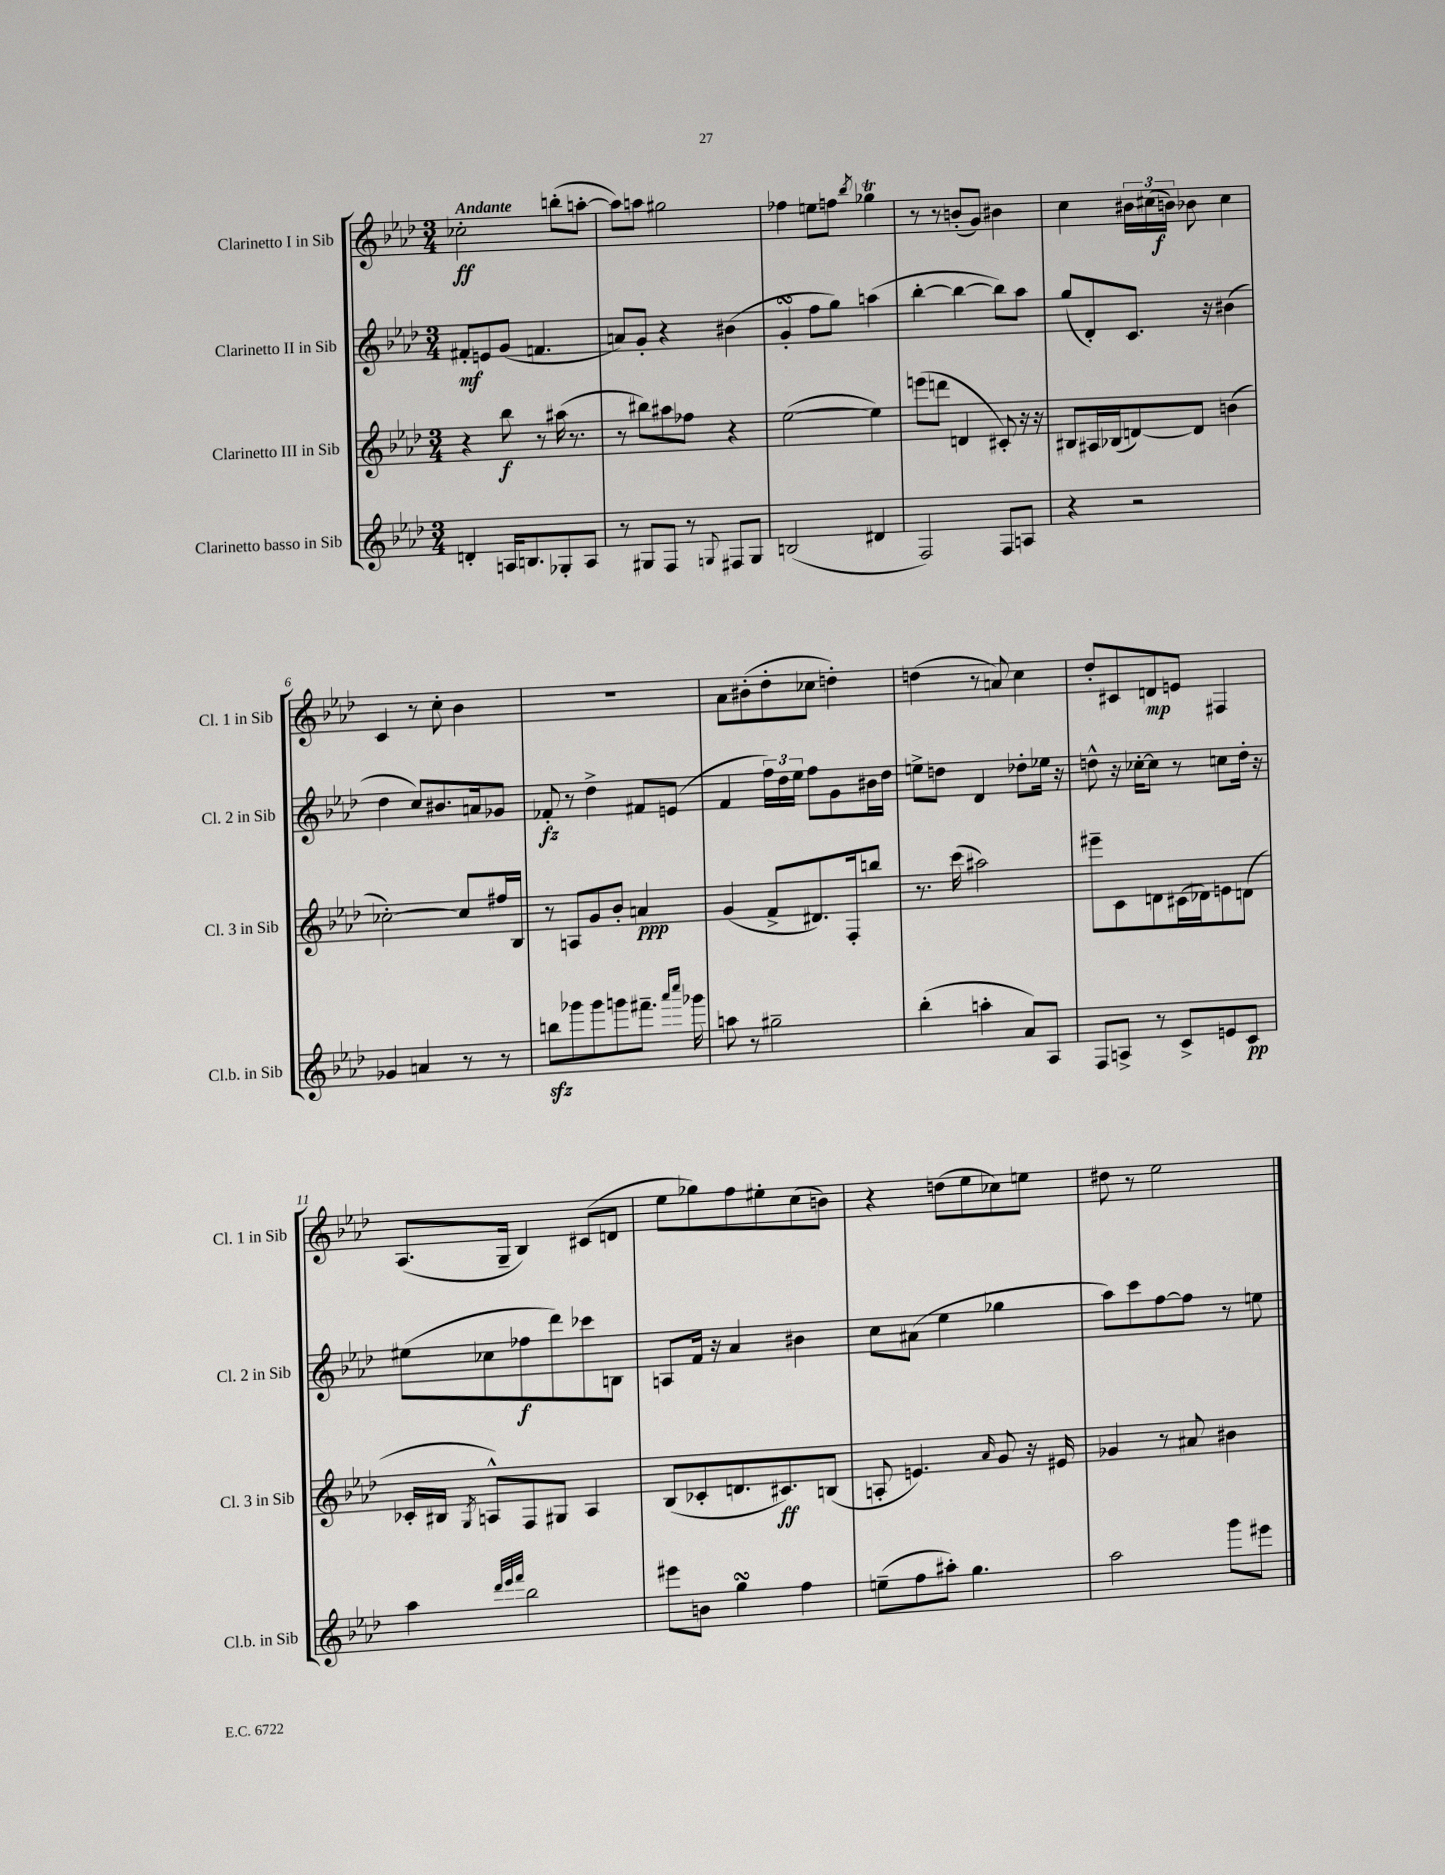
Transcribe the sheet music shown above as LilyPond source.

<<
\new StaffGroup <<
\new Staff = "s0" \with { instrumentName = "Clarinetto I in Sib" shortInstrumentName = "Cl. 1 in Sib" } {
    \clef treble \key aes \major \numericTimeSignature \time 3/4 \tempo "Andante"
    \autoBeamOff ces''2-.\ff b''8[-.( a''8]~-. |
    a''8[) a''8] gis''2 |
    fes''4 e''8[ f''8] \acciaccatura { bes''8 } ges''4\trill |
    r8 r8 b'8[-.( g'8]) bis'4 |
    c''4 \tuplet 3/2 { bis'16[ cis''16( b'16]\f) } bes'8 cis''4 |
    c'4 r8 c''8-. bes'4 |
    R2. |
    aes'8[ bis'8-.( des''8-. ces''8] d''4-.) |
    d''4( r8 a'8) c''4 |
    des''8[-. cis'8 d'8\mp e'8] fis4 |
    aes8.[( g16]-- bes4) cis'8[( d'8] |
    ees''8[ ges''8) f''8 eis''8-. c''8( b'8]) |
    r4 d''8[( ees''8 ces''8) e''8] |
    dis''8 r8 ees''2 \bar "|." |
}
\new Staff = "s1" \with { instrumentName = "Clarinetto II in Sib" shortInstrumentName = "Cl. 2 in Sib" } {
    \clef treble \key aes \major \numericTimeSignature \time 3/4
    \autoBeamOff fis'8[-.\mf e'8 g'8]( f'4. |
    a'8[) g'8]-. r4 bis'4( |
    g'4-.\turn f''8[ g''8]) a''4( |
    bes''4~-. bes''4~ bes''8[) aes''8] |
    g''8[( des'8-.) c'8.] r16 bis'4( |
    des''4 c''8[) bis'8. a'16 ges'8] |
    fes'8-.\fz r8 des''4-> fis'8[ e'8]( |
    f'4 \tuplet 3/2 { f''16[) des''16 ees''16] } f''8[ g'8 bis'16 des''16] |
    e''8[-> d''8] des'4 des''8[-. ees''16] r16 |
    d''8-^ r16 ces''16[~-. ces''8] r8 c''8[ d''16]-. r16 |
    eis''8[( ces''8 fes''8\f des'''8) ces'''8 b8] |
    a8[ f'16] r16 aes'4 bis'4 |
    c''8[ ais'8]( ees''4 ges''4 |
    aes''8[) c'''8 f''8~ f''8] r8 e''8 \bar "|." |
}
\new Staff = "s2" \with { instrumentName = "Clarinetto III in Sib" shortInstrumentName = "Cl. 3 in Sib" } {
    \clef treble \key aes \major \numericTimeSignature \time 3/4
    \autoBeamOff r4 bes''8\f r8 ais''16( r8. |
    r8 bis''8[) ais''8 fes''8] r4 |
    ees''2~( ees''4) |
    e'''8[( d'''8] d'4 cis'8-.) r16 r16 |
    bis8[ ais16 bes16( d'8~) d'8] b'4( |
    ces''2~-.) ces''8[ fis''16 bes16] |
    r8 a8[ g'8 bes'8]-. a'4\ppp |
    g'4( f'8[-> dis'8.) f16-. b''8] |
    r8. c'''16( ais''2) |
    eis'''8[-- c'8 d'8 cis'16( des'16) e'8 d'8]( |
    ces'16[-. bis16] \acciaccatura { g8 } a8[-^) f8 gis8] a4 |
    bes8[( ces'8-. d'8. cis'8.\ff) b8]( |
    a8-. e'4.) \grace { aes'16 } g'8 r16 eis'16 |
    ges'4 r8 ais'8 bis'4 \bar "|." |
}
\new Staff = "s3" \with { instrumentName = "Clarinetto basso in Sib" shortInstrumentName = "Cl.b. in Sib" } {
    \clef treble \key aes \major \numericTimeSignature \time 3/4
    \autoBeamOff d'4-. a16[ b8. ges8-. a8] |
    r8 gis8[ f8] r8 \appoggiatura { g8 } fis8[ g8] |
    b2( dis'4 |
    f2) f8[ a8] |
    r4 r2 |
    ges'4 a'4 r8 r8 |
    b''8[\sfz ges'''8 ges'''8 g'''8 fis'''8.]-- \grace { aes'''16[ c''''16] } ges'''16 |
    a''8 r8 gis''2-- |
    bes''4-.( a''4-. aes'8[) aes8] |
    f8[ a8]-> r8 c'8[-> e'8 c'8]\pp |
    aes''4 \grace { des'''32[ ees'''32 f'''32] } bes''2 |
    eis'''8[ b'8] g''4\turn f''4 |
    e''8[--( f''8 ais''8]-.) g''4. |
    aes''2 g'''8[ eis'''8] \bar "|." |
}
>>
>>
